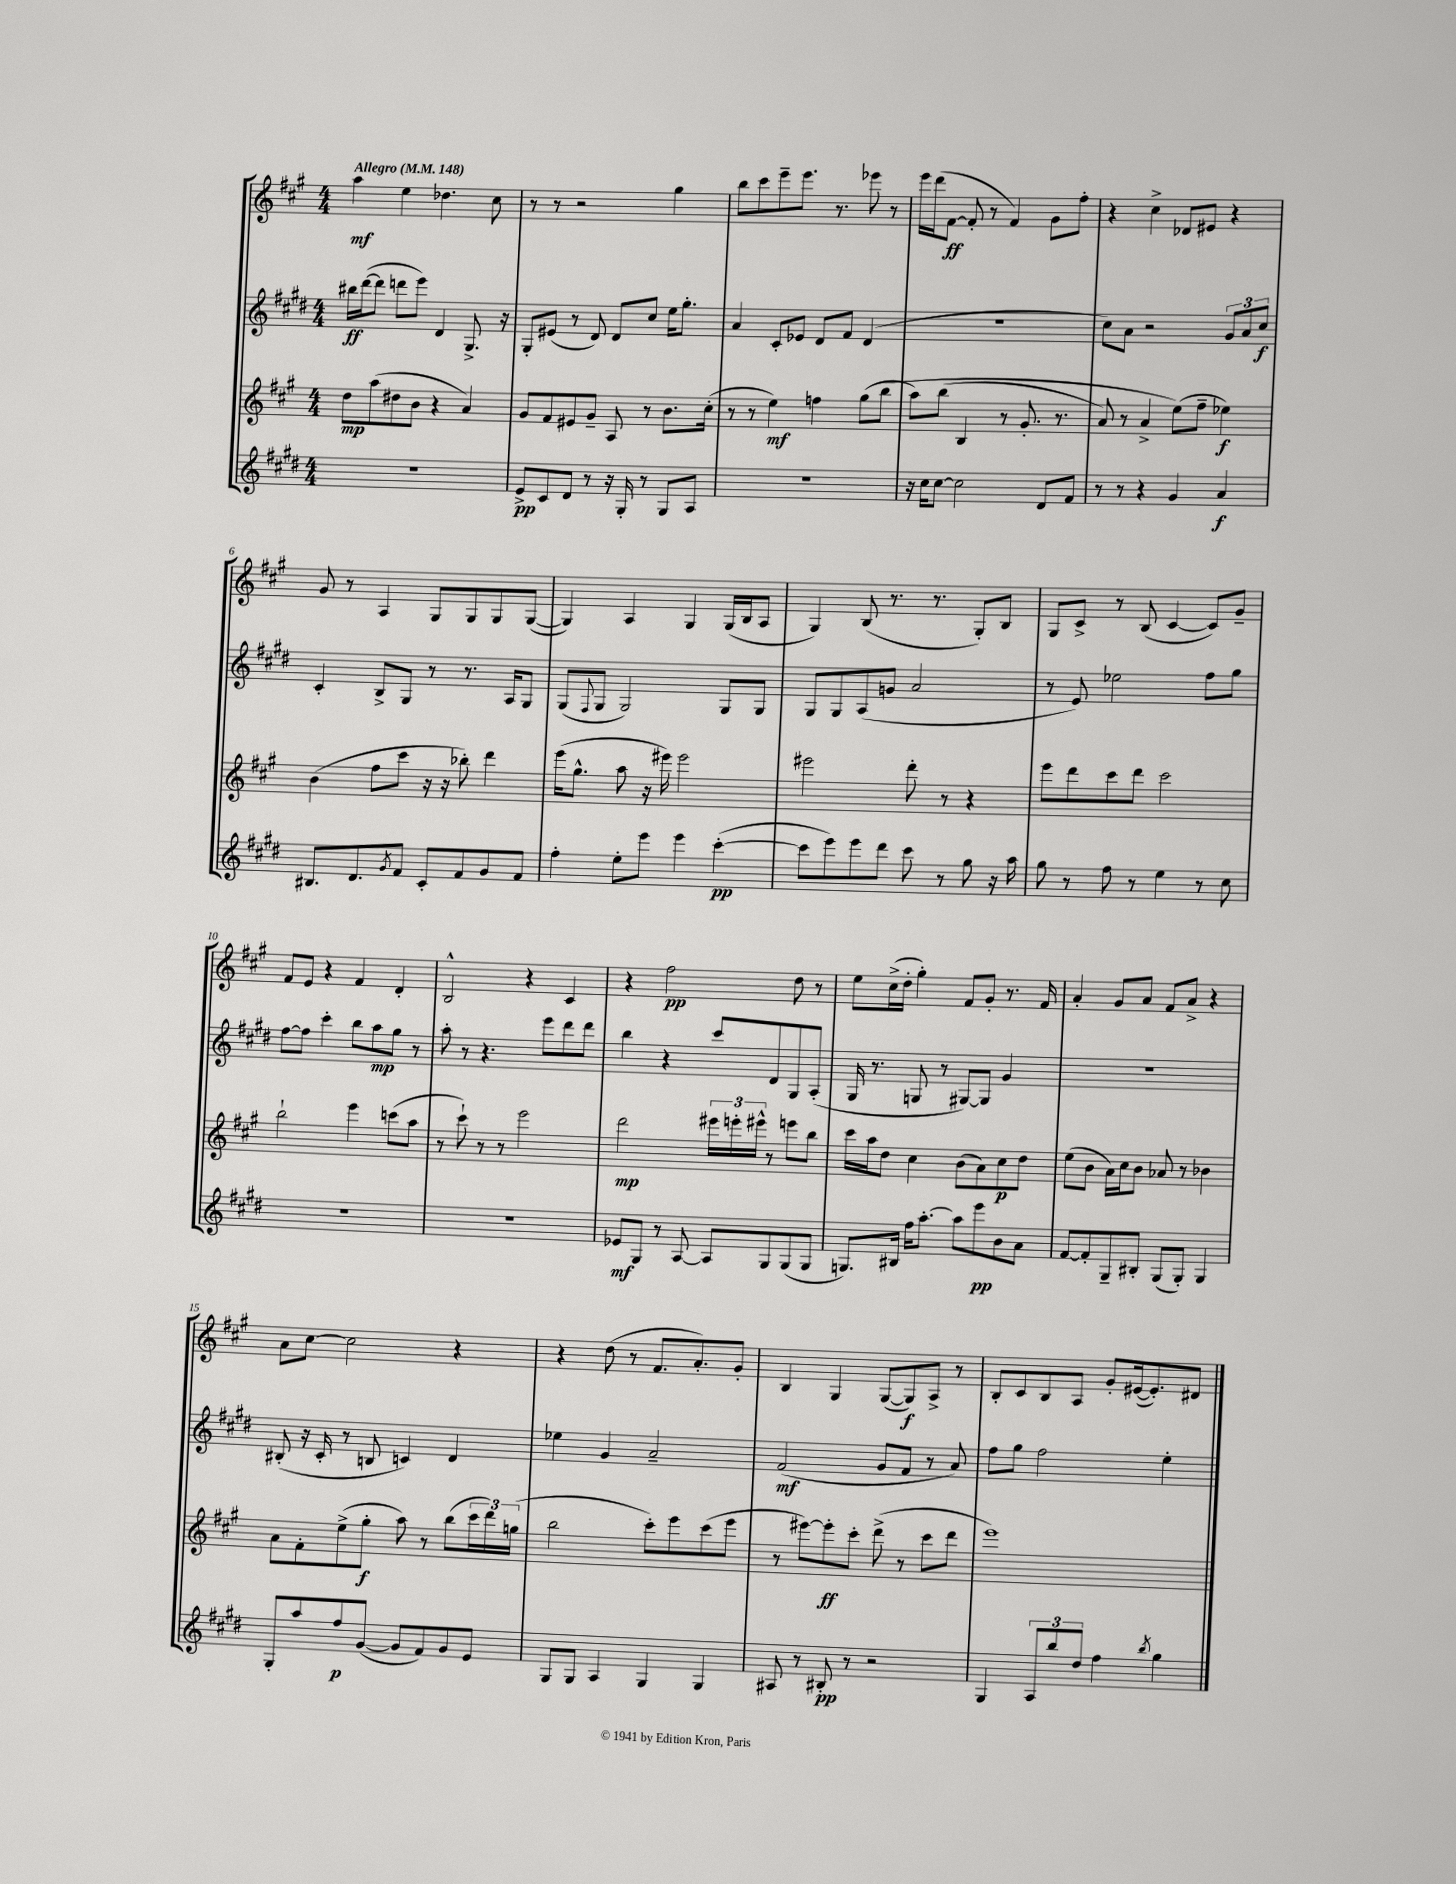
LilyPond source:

<<
\new StaffGroup <<
\new Staff = "s0" {
    \clef treble \key a \major \numericTimeSignature \time 4/4 \tempo "Allegro" 4 = 148
    a''4\mf e''4 des''4. cis''8 |
    r8 r8 r2 gis''4 |
    b''8 cis'''8 e'''8-- e'''8. r8. ees'''8 r8 |
    e'''16 d'''16( fis'8~\ff fis'8-. r8 fis'4) gis'8 fis''8-. |
    r4 cis''4-> des'8 eis'8 r4 |
    gis'8 r8 a4 gis8 gis8 gis8 gis8~( |
    gis4) a4 gis4 gis16( b16 a8 |
    gis4) b8( r8. r8. gis8-.) b8 |
    gis8 cis'8-> r8 b8( cis'4~ cis'8) gis'8-- |
    fis'8 e'8 r4 fis'4 d'4-. |
    b2-^ r4 cis'4 |
    r4 fis''2\pp d''8 r8 |
    e''8 cis''16->( d''16-. gis''4-.) fis'8 gis'8-. r8. fis'16 |
    a'4-. gis'8 a'8 fis'8 a'8-> r4 |
    a'8 cis''8~ cis''2 r4 |
    r4 d''8( r8 fis'8. a'8.-.) gis'8-. |
    b4 gis4 gis8~( gis8\f) a8-> r8 |
    b8-. cis'8 b8 a8 gis'8-. eis'16~( eis'8.-.) dis'8 \bar "|." |
}
\new Staff = "s1" {
    \clef treble \key e \major \numericTimeSignature \time 4/4
    bis''16\ff dis'''16~( dis'''8 d'''8 e'''8) dis'4 gis8.-> r16 |
    gis8-. eis'8( r8 dis'8) dis'8 cis''8 e''16 gis''8.-. |
    a'4 cis'8-. ees'8 dis'8 fis'8 dis'4( |
    R1 |
    cis''8) a'8 r2 \tuplet 3/2 { gis'8 a'8 cis''8\f } |
    cis'4-. b8-> gis8 r8 r8. a16 gis8 |
    gis8( \appoggiatura { fis8 } gis8 gis2) gis8 gis8 |
    gis8 gis8 a8( g'8 a'2 |
    r8 e'8) ees''2 fis''8 gis''8 |
    fis''8~ fis''8 cis'''4-. b''8 a''8\mp gis''8 r8 |
    a''8-. r8 r4. e'''8 dis'''8 dis'''8 |
    b''4 r4 cis'''8 dis'8 gis8 a8-.( |
    gis16 r8. g8 r8 gis8~) gis8 gis'4 |
    R1 |
    bis8-.( r16 cis'16-. r8 b8 c'4) dis'4 |
    ees''4 gis'4 a'2-- |
    fis'2\mf( gis'8 fis'8 r8 a'8) |
    fis''8 gis''8 fis''2 e''4-. \bar "|." |
}
\new Staff = "s2" {
    \clef treble \key a \major \numericTimeSignature \time 4/4
    d''8\mp a''8( dis''8 b'8 r4 a'4) |
    gis'8 fis'8 eis'8 gis'8-- a8 r8 b'8. cis''16-.( |
    r8 r8 e''4\mf) f''4 gis''8( b''8\( |
    a''8) b''8( b4 r8 gis'8.-. r8. |
    a'8) r8 a'4-> e''8(\) fis''8-- ees''4\f) |
    b'4( fis''8 cis'''8 r16 r16 bes''8-.) d'''4 |
    e'''16( gis''8.-^ a''8 r16 eis'''16) eis'''2 |
    eis'''2 d'''8-. r8 r4 |
    e'''8 d'''8 cis'''8 d'''8 cis'''2 |
    b''2-! e'''4 c'''8( a''8 |
    r8 cis'''8-!) r8 r8 e'''2 |
    d'''2\mp \tuplet 3/2 { eis'''16 e'''16-. eis'''16-^ } r8 e'''8 b''8 |
    cis'''16 a''16 d''8 cis''4 b'8( a'8) cis''8\p d''8 |
    e''8( b'8 a'16) cis''16 b'8 aes'8 r8 bes'4 |
    a'8 fis'8-. e''8->( gis''8-.\f a''8) r8 b''8( \tuplet 3/2 { cis'''16 d'''16) g''16( } |
    b''2 cis'''8-.) e'''8 cis'''8( e'''8 |
    r8 eis'''8~) eis'''8-.\ff cis'''8-. d'''8->( r8 cis'''8 d'''8 |
    e'''1) \bar "|." |
}
\new Staff = "s3" {
    \clef treble \key e \major \numericTimeSignature \time 4/4
    R1 |
    e'8->\pp cis'8 dis'8 r8 r16 gis16-. r8 gis8 a8 |
    R1 |
    r16 cis''16 cis''8~ cis''2 dis'8 fis'8 |
    r8 r8 r4 gis'4 a'4\f |
    bis8. dis'8. \acciaccatura { gis'8 } fis'8 cis'8-. fis'8 gis'8 fis'8 |
    fis''4-. e''8-. e'''8 e'''4 cis'''4~-.\pp( |
    cis'''8 e'''8) e'''8 dis'''8 cis'''8 r8 gis''8 r16 a''16 |
    gis''8 r8 fis''8 r8 e''4 r8 cis''8 |
    R1 |
    R1 |
    ees'8\mf gis8 r8 a8~ a8 gis8 gis8( gis8 |
    g8.) bis16 fis''16 a''8.~-. a''8 e'''8\pp b'8 a'8 |
    fis'8~ fis'8-. gis8-- bis8-. gis8( gis8-.) gis4 |
    gis8-. a''8 fis''8\p gis'8~( gis'8 fis'8) gis'8 e'8 |
    gis8 gis8 a4 gis4 gis4 |
    ais8 r8 bis8-.\pp r8 r2 |
    gis4 \tuplet 3/2 { a8 b''8 dis''8 } fis''4 \acciaccatura { b''8 } gis''4 \bar "|." |
}
>>
>>
